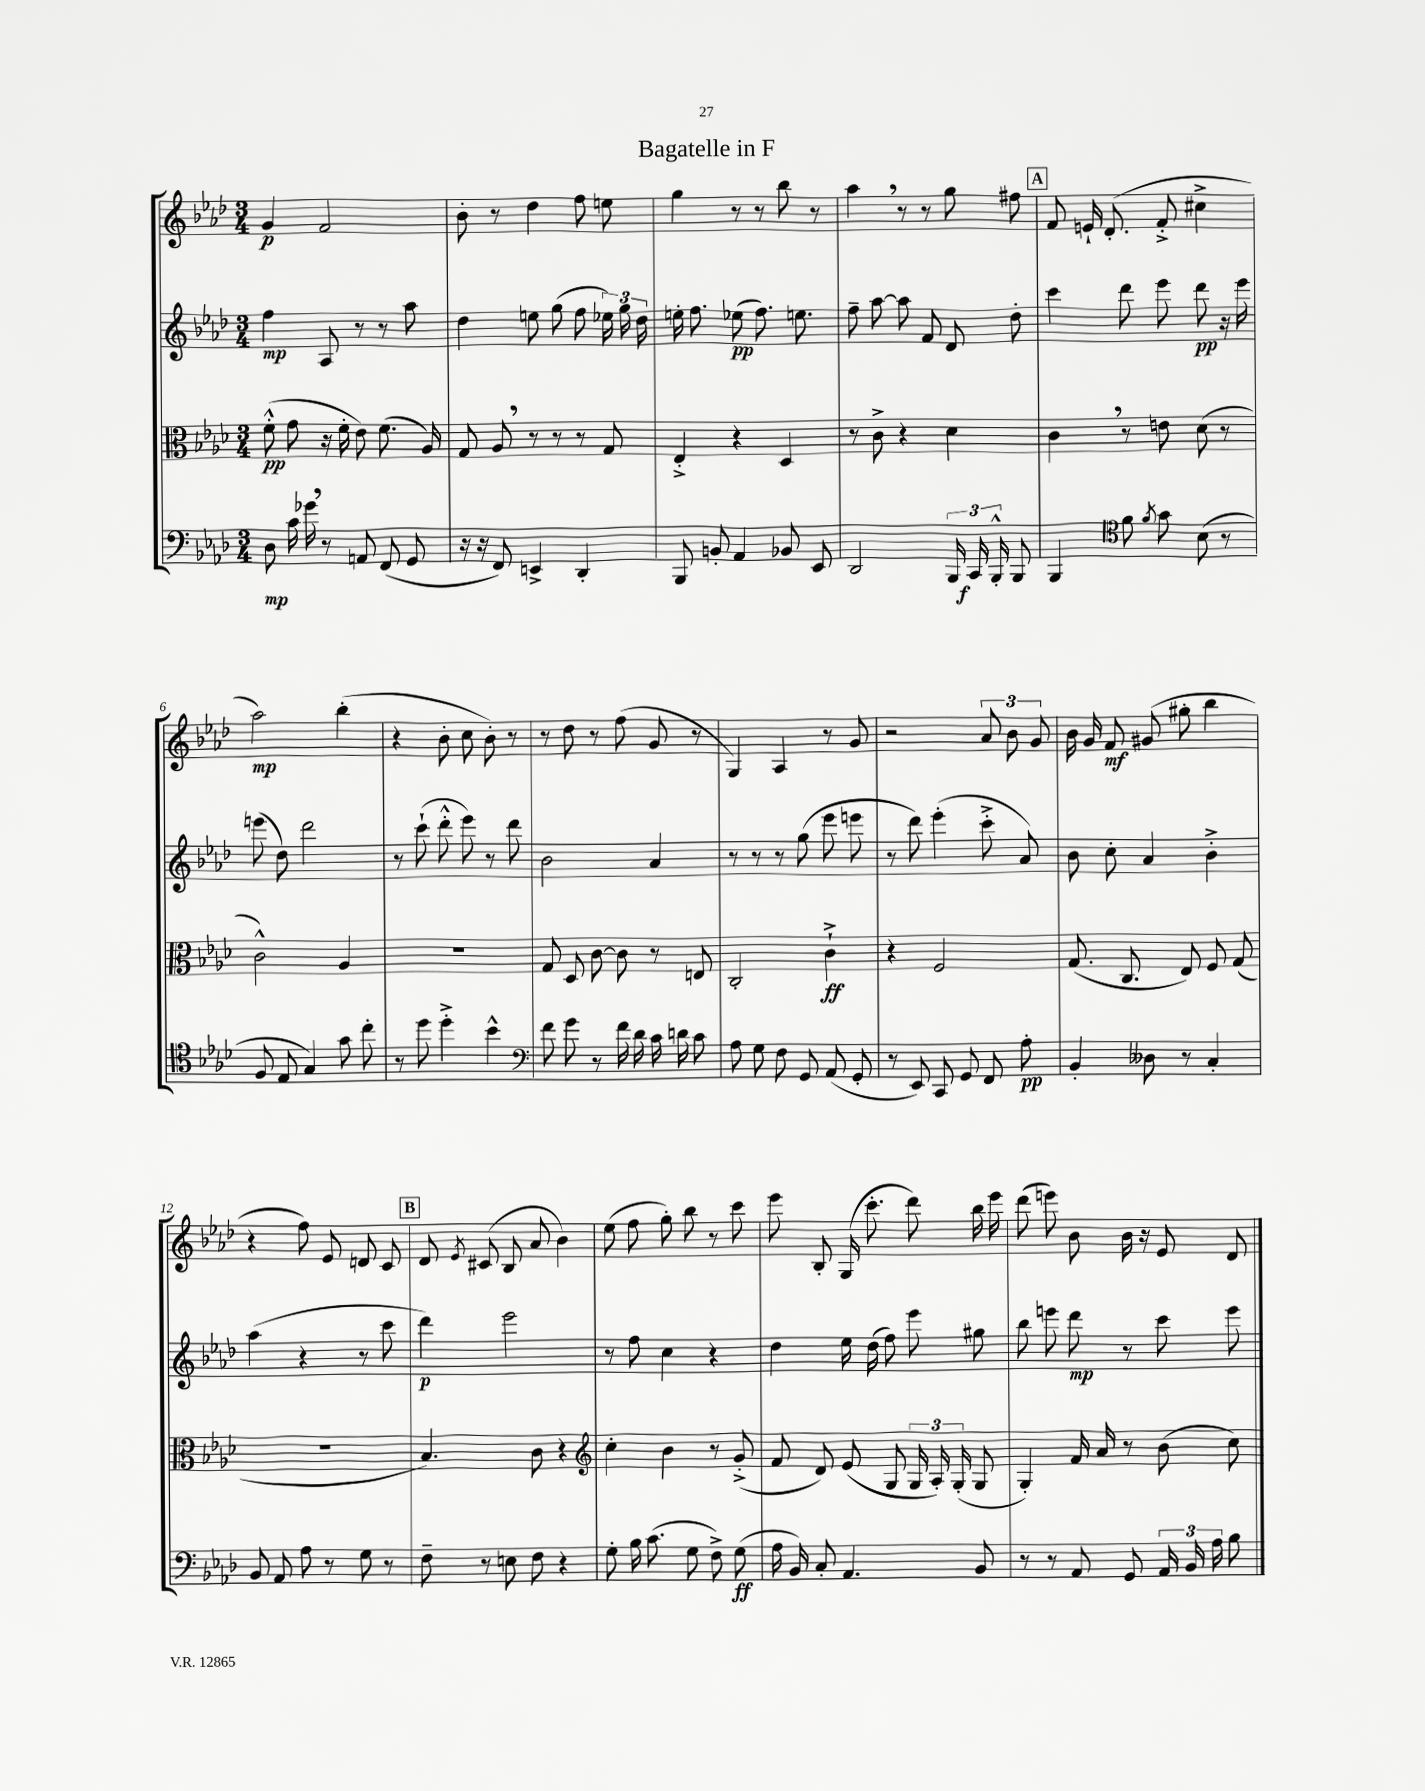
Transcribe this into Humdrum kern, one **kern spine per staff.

**kern	**dynam	**kern	**dynam	**kern	**dynam	**kern	**dynam
*part4	*part4	*part3	*part3	*part2	*part2	*part1	*part1
*staff4	*staff4	*staff3	*staff3	*staff2	*staff2	*staff1	*staff1
*clefF4	*	*clefC3	*	*clefG2	*	*clefG2	*
*k[b-e-a-d-]	*	*k[b-e-a-d-]	*	*k[b-e-a-d-]	*	*k[b-e-a-d-]	*
*M3/4	*	*M3/4	*	*M3/4	*	*M3/4	*
=1	=1	=1	=1	=1	=1	=1	=1
8D-\	mp	(8f'^^\	pp	4ff\	mp	4g/	p
16c\	.	8g\	.	.	.	.	.
16g-X,\	.	.	.	.	.	.	.
8r	.	16r	.	8A-/	.	2f/	.
.	.	16f'\	.	.	.	.	.
8AAn/	.	8e-\)	.	8r	.	.	.
(8FF/	.	(8.f\	.	8r	.	.	.
8GG/	.	.	.	8aa-\	.	.	.
.	.	16A-/)	.	.	.	.	.
=2	=2	=2	=2	=2	=2	=2	=2
16r	.	8G/	.	4dd-\	.	8b-'\	.
16r	.	.	.	.	.	.	.
8FF/)	.	8A-,/	.	.	.	8r	.
4EEn^/	.	8r	.	8een\	.	4dd-\	.
.	.	8r	.	(8gg\	.	.	.
4DD-'/	.	8r	.	8ff\	.	8ff\	.
.	.	8G/	.	24ee-X\)	.	8een\	.
.	.	.	.	24gg\	.	.	.
.	.	.	.	24dd-\	.	.	.
=3	=3	=3	=3	=3	=3	=3	=3
8BBB-/	.	4E-'^/	.	16een'\	.	4gg\	.
.	.	.	.	8.ff\	.	.	.
8BBn'/	.	.	.	.	.	.	.
4AA-/	.	4r	.	(8ee-X\	pp	8r	.
.	.	.	.	8.ff\)	.	8r	.
8BB-X/	.	4D-/	.	.	.	8bb-\	.
.	.	.	.	8.een\	.	.	.
8EE-/	.	.	.	.	.	8r	.
=4	=4	=4	=4	=4	=4	=4	=4
2DD-/	.	8r	.	8ff~\	.	4aa-,\	.
.	.	8c^\	.	[8aa-\	.	.	.
.	.	4r	.	8aa-\]	.	8r	.
.	.	.	.	8f/	.	8r	.
24BBB-/	.	4d-\	.	8d-/	.	8gg\	.
24CC/	f	.	.	.	.	.	.
24BBB-'^^/	.	.	.	.	.	.	.
8BBB-/	.	.	.	8dd-'\	.	8ff#X\	.
!!LO:REH:place=s1:t=A
=5	=5	=5	=5	=5	=5	=5	=5
4BBB-/	.	4c,\	.	4ccc\	.	8f/	.
.	.	.	.	.	.	16en`/	.
.	.	.	.	.	.	(8.d-'/	.
*clefC4	*	*	*	*	*	*	*
8f\	.	8r	.	8ddd-\	.	.	.
8qf/	.	.	.	.	.	.	.
8g\	.	8en\	.	8eee-\	.	8f'^/	.
(8B-\	.	(8d-\	.	8ddd-\	pp	4cc#X^\	.
8r	.	8r	.	16r	.	.	.
.	.	.	.	16eee-\	.	.	.
!!LO:LB:g=z
=6	=6	=6	=6	=6	=6	=6	=6
8F/	.	2c^^\)	.	(8eeen\	.	2aa-\)	mp
8E-/	.	.	.	8dd-\)	.	.	.
4G/)	.	.	.	2ddd-\	.	.	.
8g\	.	4A-/	.	.	.	(4bb-'\	.
8cc'\	.	.	.	.	.	.	.
=7	=7	=7	=7	=7	=7	=7	=7
8r	.	2.r	.	8r	.	4r	.
8dd-\	.	.	.	(8ccc`\	.	.	.
4dd-'^\	.	.	.	8ddd-'^^\	.	8b-'\	.
.	.	.	.	8eee-\)	.	8cc\	.
4b-^^\	.	.	.	8r	.	8b-'\)	.
.	.	.	.	8ddd-\	.	8r	.
=8	=8	=8	=8	=8	=8	=8	=8
*clefF4	*	*	*	*	*	*	*
8f\	.	8G/	.	2b-\	.	8r	.
8g\	.	8D-/	.	.	.	8dd-\	.
8r	.	[8c\	.	.	.	8r	.
16f\	.	8c\]	.	.	.	(8ff\	.
16d-\	.	.	.	.	.	.	.
16c\	.	8r	.	4a-/	.	8g/	.
16dn\	.	.	.	.	.	.	.
8c\	.	8En/	.	.	.	8r	.
=9	=9	=9	=9	=9	=9	=9	=9
8A-\	.	2C'/	.	8r	.	4G/)	.
8G\	.	.	.	8r	.	.	.
8F\	.	.	.	8r	.	4A-/	.
8GG/	.	.	.	(8gg\	.	.	.
(8AA-/	.	4c`^\	ff	8eee-\	.	8r	.
8GG'/	.	.	.	8eeen\	.	8g/	.
=10	=10	=10	=10	=10	=10	=10	=10
8r	.	4r	.	8r	.	2r	.
8EE-/)	.	.	.	8ddd-\)	.	.	.
8CC/	.	2F/	.	(4eee-'\	.	.	.
8GG/	.	.	.	.	.	.	.
8FF/	.	.	.	8ccc'^\	.	12a-/	.
.	.	.	.	.	.	12b-\	.
8A-'\	pp	.	.	8a-/)	.	.	.
.	.	.	.	.	.	12g/	.
=11	=11	=11	=11	=11	=11	=11	=11
4BB-'/	.	(8.G/	.	8b-\	.	16b-\	.
.	.	.	.	.	.	16g/	.
.	.	.	.	8cc'\	.	8f/	mf
.	.	8.C/	.	.	.	.	.
8D--X\	.	.	.	4a-/	.	(8g#X/	.
8r	.	8E-/)	.	.	.	8gg#X'\	.
4C'/	.	8F/	.	4b-'^\	.	4bb-\	.
.	.	(8G/	.	.	.	.	.
!!LO:LB:g=z
=12	=12	=12	=12	=12	=12	=12	=12
8BB-/	.	2.r	.	(4aa-\	.	4r	.
8AA-/	.	.	.	.	.	.	.
8A-\	.	.	.	4r	.	8ff\)	.
8r	.	.	.	.	.	8e-/	.
8G\	.	.	.	8r	.	8dn/	.
8r	.	.	.	8ccc\	.	8c/	.
!!LO:REH:place=s1:t=B
=13	=13	=13	=13	=13	=13	=13	=13
8F~\	.	4.B-/)	.	4ddd-\)	p	8d-/	.
.	.	.	.	.	.	8qe-/	.
8r	.	.	.	.	.	(8c#X/	.
8En\	.	.	.	2eee-\	.	8B-/	.
8F\	.	8c\	.	.	.	8a-/	.
4r	.	4r	.	.	.	4b-\)	.
=14	=14	=14	=14	=14	=14	=14	=14
*	*	*clefG2	*	*	*	*	*
8G'\	.	4cc'\	.	8r	.	(8ee-\	.
16B-\	.	.	.	8ff\	.	8ff\	.
(8.c\	.	.	.	.	.	.	.
.	.	4b-\	.	4cc\	.	8gg'\)	.
8G\	.	.	.	.	.	8bb-\	.
8F^\)	.	8r	.	4r	.	8r	.
(8G\	ff	(8g'^/	.	.	.	8ccc\	.
=15	=15	=15	=15	=15	=15	=15	=15
16A-\	.	8f/	.	4dd-\	.	8eee-\	.
16BB-/)	.	.	.	.	.	.	.
8C'/	.	8d-/)	.	.	.	8B-'/	.
4.AA-/	.	(8e-/	.	16ee-\	.	(16G/	.
.	.	.	.	(16dd-\	.	8.ccc'\	.
.	.	8G/	.	8ff\)	.	.	.
.	.	24G/	.	8eee-\	.	8ddd-\)	.
.	.	24A-'/)	.	.	.	.	.
.	.	(24G'/	.	.	.	.	.
8BB-/	.	8G/	.	8gg#X\	.	16bb-\	.
.	.	.	.	.	.	16eee-\	.
=16	=16	=16	=16	=16	=16	=16	=16
8r	.	4G'/)	.	8bb-\	.	(8ddd-\	.
8r	.	.	.	8eeen\	.	8eeen\)	.
8AA-/	.	16f/	.	8ddd-\	mp	8b-\	.
.	.	16a-/	.	.	.	.	.
8GG/	.	8r	.	8r	.	16b-\	.
.	.	.	.	.	.	16r	.
24AA-/	.	(8b-\	.	8ccc\	.	8e-/	.
24BB-/	.	.	.	.	.	.	.
24A-\	.	.	.	.	.	.	.
8B-\	.	8cc\)	.	8eee\	.	8d-/	.
==	==	==	==	==	==	==	==
*-	*-	*-	*-	*-	*-	*-	*-
